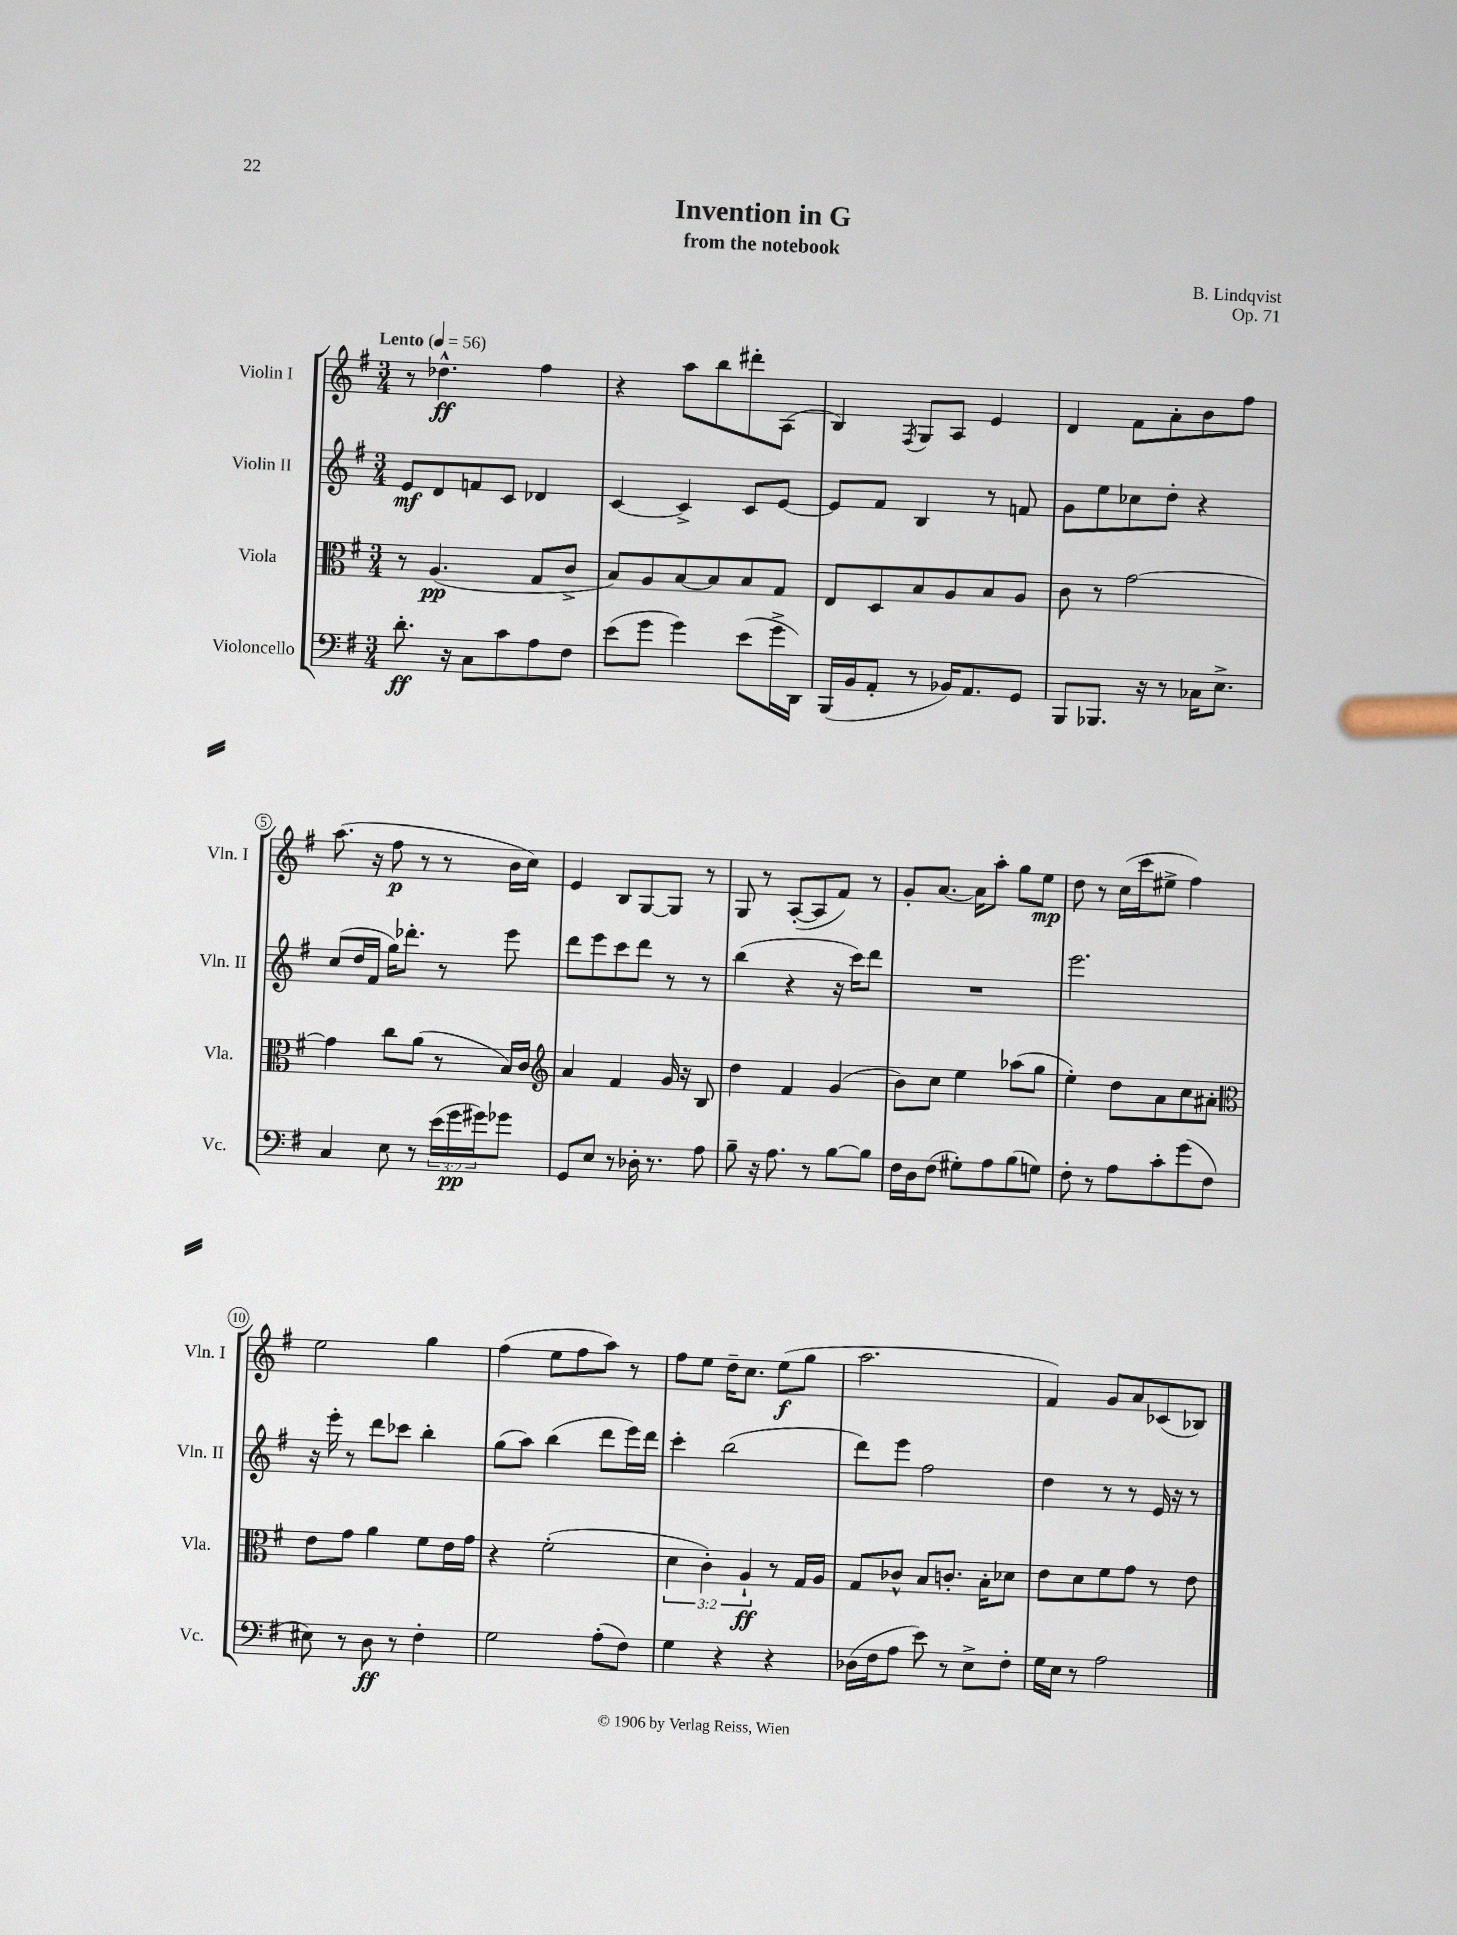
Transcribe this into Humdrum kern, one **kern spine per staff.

**kern	**dynam	**kern	**dynam	**kern	**dynam	**kern	**dynam
*part4	*part4	*part3	*part3	*part2	*part2	*part1	*part1
*staff4	*staff4	*staff3	*staff3	*staff2	*staff2	*staff1	*staff1
*I"Violoncello	*	*I"Viola	*	*I"Violin II	*	*I"Violin I	*
*I'Vc.	*	*I'Vla.	*	*I'Vln. II	*	*I'Vln. I	*
*clefF4	*	*clefC3	*	*clefG2	*	*clefG2	*
*k[f#]	*	*k[f#]	*	*k[f#]	*	*k[f#]	*
*M3/4	*	*M3/4	*	*M3/4	*	*M3/4	*
*MM56	*	*MM56	*	*MM56	*	*MM56	*
=1	=1	=1	=1	=1	=1	=1	=1
!	!	!	!	!	!	!LO:TX:a:B:t=Lento	!
8.d'\	ff	8r	.	8e/L	mf	8r	.
.	.	(4.A/	pp	8d/	.	4.dd-X^^\	ff
16r	.	.	.	.	.	.	.
8C\L	.	.	.	8fn/	.	.	.
8c\	.	.	.	8c/J	.	.	.
8A\	.	8G/L	.	4d-X/	.	4ff#\	.
8F#\J	.	8c^/J	.	.	.	.	.
=2	=2	=2	=2	=2	=2	=2	=2
(8e\L	.	8B/L)	.	[4c/	.	4r	.
8g\J	.	8A/	.	.	.	.	.
4g\)	.	[8B/	.	4c^/]	.	8aa\L	.
.	.	8B/]	.	.	.	8bb\	.
(8e\L	.	8B/	.	8c/L	.	8ddd#X'\	.
16g^\L	.	8G/J	.	[8e/J	.	(8A\J	.
16DD\JJ)	.	.	.	.	.	.	.
=3	=3	=3	=3	=3	=3	=3	=3
(16BBB/LL	.	8E/L	.	8e/L]	.	4B/)	.
16BB/J	.	.	.	.	.	.	.
8AA'/J	.	8D/	.	8f#/J	.	.	.
.	.	.	.	.	.	8qF#/	.
8r	.	8B/	.	4B/	.	8G/L	.
16BB-X/KL)	.	8A/	.	.	.	8A/J	.
8.AA/	.	.	.	.	.	.	.
.	.	8B/	.	8r	.	4e/	.
8GG/J	.	8A/J	.	8fn/	.	.	.
=4	=4	=4	=4	=4	=4	=4	=4
8BBB/L	.	8c\	.	8g\L	.	4d/	.
8.BBB-X/J	.	8r	.	8ee\	.	.	.
.	.	[2g\	.	8cc-X\	.	8f#\L	.
16r	.	.	.	.	.	.	.
8r	.	.	.	8dd'\J	.	8a'\	.
16C-X\KL	.	.	.	4r	.	8b\	.
8.E^\J	.	.	.	.	.	.	.
.	.	.	.	.	.	8ff#\J	.
!!LO:LB:g=z
=5	=5	=5	=5	=5	=5	=5	=5
4C/	.	4g\]	.	(8cc/L	.	(8.aa\	.
.	.	.	.	16dd/L	.	.	.
.	.	.	.	16f#/JJ	.	16r	.
8E\	.	8cc\L	.	16gg\KL)	.	8ff#\	p
.	.	.	.	8.ddd-X'\J	.	.	.
8r	.	(8a\J	.	.	.	8r	.
(24e\LL	.	8r	.	8r	.	8r	.
24g\	pp	.	.	.	.	.	.
24g#X\J)	.	.	.	.	.	.	.
8g-X\J	.	16B/LL)	.	8eee\	.	16b\LL	.
.	.	16c/JJ	.	.	.	16cc\JJ)	.
=6	=6	=6	=6	=6	=6	=6	=6
*	*	*clefG2	*	*	*	*	*
8GG/L	.	4a/	.	8ddd\L	.	4e/	.
8E/J	.	.	.	8eee\	.	.	.
8r	.	4f#/	.	8ccc\	.	8B/L	.
16D-X'\	.	.	.	8ddd\J	.	[8G/	.
8.r	.	.	.	.	.	.	.
.	.	16g/	.	8r	.	8G/J]	.
.	.	16r	.	.	.	.	.
8A\	.	8B/	.	8r	.	8r	.
=7	=7	=7	=7	=7	=7	=7	=7
8B~\	.	4dd\	.	(4bb\	.	8G/	.
16r	.	.	.	.	.	8r	.
8.A\	.	.	.	.	.	.	.
.	.	4f#/	.	4r	.	([8A'/L	.
8r	.	.	.	.	.	8A/]	.
[8B\L	.	(4g/	.	16r	.	8f#/J)	.
.	.	.	.	16ccc\KL)	.	.	.
8B\J]	.	.	.	8ddd\J	.	8r	.
=8	=8	=8	=8	=8	=8	=8	=8
16F#\LL	.	8b\L)	.	2.r	.	8g'/L	.
16D\J	.	.	.	.	.	.	.
(8F#\J	.	8cc\J	.	.	.	[8.a/J	.
8G#X'\L)	.	4ee\	.	.	.	.	.
.	.	.	.	.	.	16a\KL]	.
8A\	.	.	.	.	.	8aa'\J	.
(8B\	.	(8aa-X\L	.	.	.	8gg\L	.
8Gn\J)	.	8gg\J	.	.	.	8ee\J	mp
=9	=9	=9	=9	=9	=9	=9	=9
8F#'\	.	4ee'\)	.	2.eee\	.	8dd\	.
8r	.	.	.	.	.	8r	.
8A\L	.	8dd\L	.	.	.	(16cc\LL	.
.	.	.	.	.	.	16ccc\J	.
8c'\	.	8a\	.	.	.	8ee#X^\J	.
(8g\	.	8cc\	.	.	.	4ff#\)	.
8F#\J	.	8a#X'\J	.	.	.	.	.
!!LO:LB:g=z
=10	=10	=10	=10	=10	=10	=10	=10
*	*	*clefC3	*	*	*	*	*
8E#X\)	.	8e\L	.	16r	.	2ee\	.
.	.	.	.	16eee'\	.	.	.
8r	.	8g\J	.	8r	.	.	.
8D\	ff	4a\	.	8ddd\L	.	.	.
8r	.	.	.	8ccc-X\J	.	.	.
4F#'\	.	8f#\L	.	4bb'\	.	4gg\	.
.	.	16e\L	.	.	.	.	.
.	.	16g\JJ	.	.	.	.	.
=11	=11	=11	=11	=11	=11	=11	=11
2G\	.	4r	.	(8gg\L	.	(4ff#\	.
.	.	.	.	8aa\J)	.	.	.
.	.	(2f#'\	.	(4bb\	.	8ee\L	.
.	.	.	.	.	.	8ff#\	.
(8A'\L	.	.	.	8ddd\L	.	8aa\J)	.
8F#\J)	.	.	.	16eee\L)	.	8r	.
.	.	.	.	16ddd\JJ	.	.	.
=12	=12	=12	=12	=12	=12	=12	=12
4G\	.	6d\	.	4ccc'\	.	8ff#\L	.
.	.	.	.	.	.	8ee\J	.
.	.	6c'\)	.	.	.	.	.
4r	.	.	.	(2bb\	.	16dd~\KL	.
.	.	.	.	.	.	8.cc\J	.
.	.	6A`/	ff	.	.	.	.
4r	.	8r	.	.	.	(8ee\L	f
.	.	16G/LL	.	.	.	8gg\J	.
.	.	16A/JJ	.	.	.	.	.
=13	=13	=13	=13	=13	=13	=13	=13
(16D-X\LL	.	8G/L	.	8ddd\L)	.	2.aa\	.
16F#\J	.	.	.	.	.	.	.
8A\J	.	8c-X^^/J	.	8eee\J	.	.	.
8e\)	.	8B/L	.	2ff#\	.	.	.
8r	.	8.cn'/J	.	.	.	.	.
8E^\L	.	.	.	.	.	.	.
.	.	16B'\KL	.	.	.	.	.
8F#'\J	.	8d-X\J	.	.	.	.	.
=14	=14	=14	=14	=14	=14	=14	=14
16G\LL	.	8e\L	.	4dd\	.	4f#/)	.
16E\JJ	.	.	.	.	.	.	.
8r	.	8d\	.	.	.	.	.
2A\	.	8f#\	.	8r	.	8g/L	.
.	.	8g\J	.	8r	.	8a/	.
.	.	8r	.	16e/	.	(8c-X/	.
.	.	.	.	16r	.	.	.
.	.	8e\	.	8r	.	8B-X/J)	.
==	==	==	==	==	==	==	==
*-	*-	*-	*-	*-	*-	*-	*-
